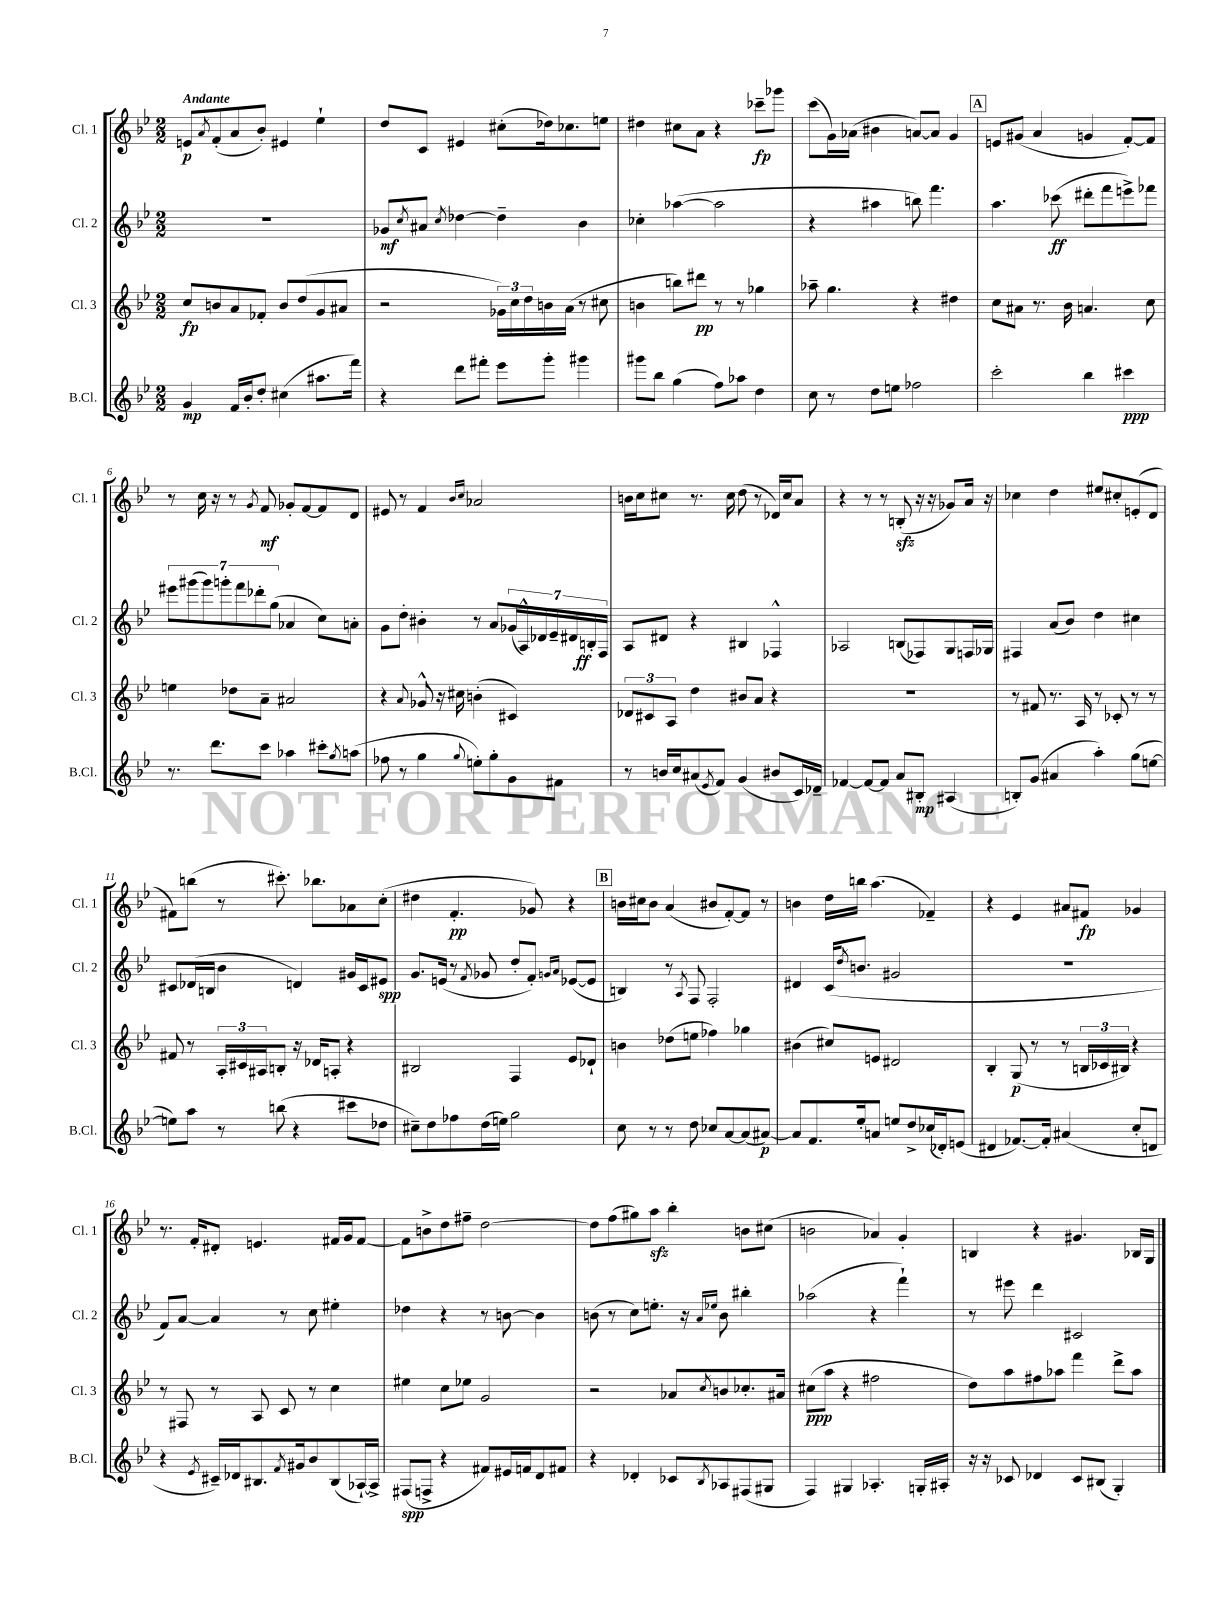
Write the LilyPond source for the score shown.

<<
\new StaffGroup <<
\new Staff = "s0" \with { instrumentName = "Cl. 1" shortInstrumentName = "Cl. 1" } {
    \clef treble \key bes \major \numericTimeSignature \time 2/2 \tempo "Andante"
    e'8\p \acciaccatura { a'8 } f'8-.( a'8 bes'8-.) eis'4 ees''4-! |
    d''8 c'8 eis'4 cis''8-.( des''16) ces''8. e''8 |
    dis''4 cis''8 a'8 r4 ces'''8--\fp ges'''8 |
    c'''8( g'16) aes'16( bis'4 a'8~) a'8 g'4 |
    \mark \markup { \box "A" } e'8 gis'8( a'4 g'4 f'8~-.) f'8 |
    r8 c''16 r16 r8 \acciaccatura { g'8 } f'8\mf ges'8-. f'8~ f'8 d'8 |
    eis'8 r8 f'4 \grace { bes'16 c''16 } aes'2 |
    b'16 c''16 cis''8 r8. cis''16 d''8( r8 des'16) cis''16 a'8 |
    r4 r8 r8 b8-.\sfz( r16 r16 ges'8) a'16 r16 |
    ces''4 d''4 eis''8 cis''8-. e'8-.( d'8 |
    fis'8) b''8( r8 cis'''8.-.) bes''8. aes'8 c''8-.( |
    dis''4 f'4.-.\pp ges'8) r4 |
    \mark \markup { \box "B" } b'16 cis''16 b'8 a'4( bis'8 f'8~-.) f'8 r8 |
    b'4 d''16 b''16 a''4.( fes'4--) |
    r4 ees'4 ais'8 fis'8\fp ges'4 |
    r8. f'16-. dis'8-. e'4. fis'16 g'16 fis'8~ |
    fis'8 b'8-> d''8 fis''8-- d''2~ |
    d''8 f''8( gis''8) a''8\sfz bes''4-. b'8 cis''8( |
    b'2 aes'4) g'4-. |
    b4 r4 gis'4. bes16 g16 \bar "|." |
}
\new Staff = "s1" \with { instrumentName = "Cl. 2" shortInstrumentName = "Cl. 2" } {
    \clef treble \key bes \major \numericTimeSignature \time 2/2
    R1 |
    ges'8\mf \acciaccatura { c''8 } ais'8 \acciaccatura { c''8 } des''4~ des''4-- bes'4 |
    ces''4-. aes''4~( aes''2 |
    r4 ais''4 b''8) f'''4. |
    \mark \markup { \box "A" } a''4. ces'''8\ff( dis'''8-. f'''8 e'''8->) fes'''8 |
    \tuplet 7/4 { eis'''8 gis'''8( gis'''8) g'''8-. f'''8 des'''8-. g''8( } aes'4 c''8) a'8-. |
    g'8 d''8-. bis'4-. r8 a'8 \tuplet 7/4 { ges'16( a16-^) des'16 ees'16-- dis'16 b16-.\ff f16 } |
    a8 dis'8 r4 bis4 fes4-^ |
    aes2 b8( fes8) g8 f16 ges16 |
    fis4 a'8( bes'8) d''4 cis''4 |
    cis'8 des'16( b16 bes'4 d'4) gis'16 cis'16 eis'8\spp |
    g'8. e'16( r8 \acciaccatura { f'8 } ges'8 d''8-. f'8-.) \grace { g'16 a'16 } ees'8~( ees'8 |
    \mark \markup { \box "B" } b4) r8 \acciaccatura { a8 } f8 f2-. |
    dis'4 c'16( \acciaccatura { d''8 } b'8. gis'2 |
    R1 |
    f'8) a'8~ a'4 r8 c''8 eis''4-. |
    des''4 r4 r8 b'8~ b'4 |
    b'8( r8 c''8) e''8.-. r16 \grace { a'16 ees''16 } b'8 bis''4-. |
    aes''2( r4 f'''4-!) |
    r8 eis'''8 d'''4 cis'2 \bar "|." |
}
\new Staff = "s2" \with { instrumentName = "Cl. 3" shortInstrumentName = "Cl. 3" } {
    \clef treble \key bes \major \numericTimeSignature \time 2/2
    c''8\fp b'8 a'8 fes'8-. b'8 d''8( g'8 ais'8 |
    r2 \tuplet 3/2 { ges'16) c''16 d''16 } b'16 a'16( r8 cis''8 |
    b'4 b''8) dis'''8\pp r8 r8 ges''4 |
    aes''8-- g''4. r4 dis''4 |
    \mark \markup { \box "A" } c''8 ais'8 r8. bes'16 a'4. c''8 |
    e''4 des''8 a'8-- ais'2 |
    r4 \appoggiatura { a'8 } ges'8-^ r16 cis''16 b'4-.( cis'4) |
    \tuplet 3/2 { des'8 cis'8 a8 } d''4 bis'8 a'8 r4 |
    R1 |
    r8 fis'8 r8. a16 r8 ces'8-. r8 r8 |
    fis'8 r8 \tuplet 3/2 { a16-. cis'16 ais16 } b8-. r16 des'16 a8-. r4 |
    bis2 f4 ees'8 des'8-! |
    \mark \markup { \box "B" } b'4 des''8( e''8 fes''4) ges''4 |
    bis'4( cis''8) e'8 dis'2 |
    bes4-. g8\p( r8 r8 \tuplet 3/2 { b16 ces'16 bis16) } r4 |
    r8 fis8 r8 a8 c'8 r8 c''4 |
    eis''4 c''8 ees''8 g'2 |
    r2 aes'8 \acciaccatura { c''8 } b'8 ces''8.-. ais'16 |
    cis''8\ppp( a''8 r4 fis''2 |
    d''8) a''8 fis''8 aes''8 f'''4 d'''8-> aes''8 \bar "|." |
}
\new Staff = "s3" \with { instrumentName = "B.Cl." shortInstrumentName = "B.Cl." } {
    \clef treble \key bes \major \numericTimeSignature \time 2/2
    g'4\mp f'16 bes'16-. d''8-. cis''4( ais''8. f'''16) |
    r4 d'''8 fis'''8-. ees'''8 g'''8-. gis'''4 |
    gis'''8 bes''8 g''4( f''8) aes''8 d''4 |
    c''8 r8 d''8 e''8 fes''2 |
    \mark \markup { \box "A" } c'''2-. bes''4 cis'''4\ppp |
    r8. d'''8. c'''8 aes''4 cis'''8-. \acciaccatura { g''8 } a''8( |
    fes''8 r8 g''4 \appoggiatura { g''8 } e''8-.) g''8-. g'8 fis'8 |
    r8 b'16 c''16 ais'8( \acciaccatura { ees'8 } f'8) g'4( bis'8 c'16) des'16-- |
    fes'4~ fes'8~ fes'8 a'8 bis8-.\mp ais4( |
    b8-.) g'8( ais'4 a''4-.) g''8( e''8~ |
    e''8) a''8 r8 b''8( r4 cis'''8 des''8 |
    cis''8--) d''8 fes''8 d''16( e''16) g''2 |
    \mark \markup { \box "B" } c''8 r8 r8 d''8 ces''8 a'8~ a'8( ais'8~\p) |
    ais'8 f'8. ees''16-. a'8 e''8 d''8-> ces''16( des'16-.) e'8( |
    dis'4 fes'8.~) fes'16-. ais'4( c''8-. d'8 |
    r4 \acciaccatura { ees'8 } cis'16--) des'16 bis8. \acciaccatura { f'8 } gis'16 bes'8 bis8( aes16~-!) aes16-> |
    fis8\spp( f8-> r4 fis'8) eis'16 f'16 d'8 fis'8 |
    r4 des'4-. ces'8 \acciaccatura { bes8 } aes8 fis8( gis8 |
    f4) gis4 aes4.-. g16-. ais16-. |
    r16 r16 ces'8 des'4 ces'8 bis8( g4-.) \bar "|." |
}
>>
>>
